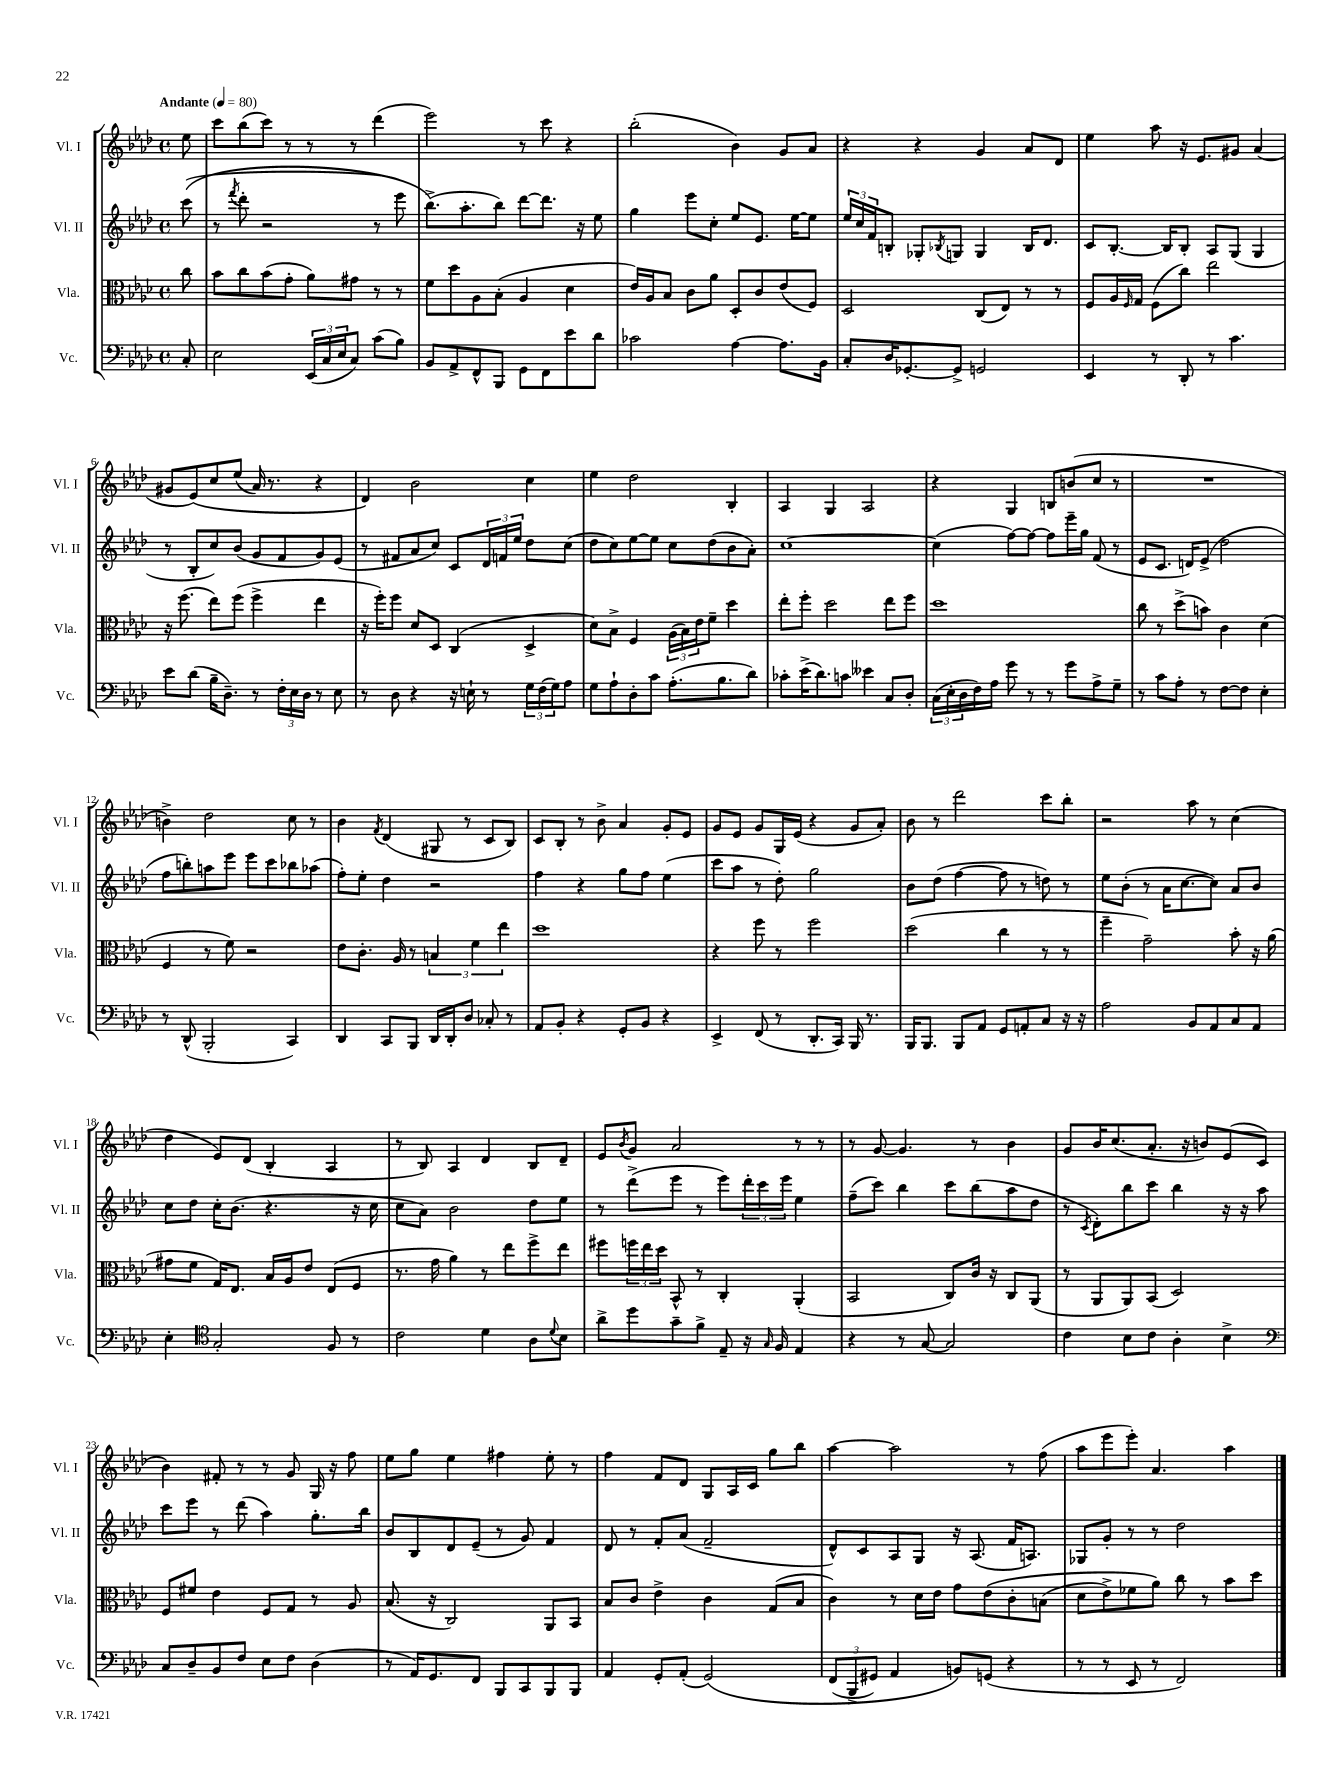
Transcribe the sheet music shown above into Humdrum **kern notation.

**kern	**kern	**kern	**kern
*staff4	*staff3	*staff2	*staff1
*clefF4	*clefC3	*clefG2	*clefG2
*k[b-e-a-d-]	*k[b-e-a-d-]	*k[b-e-a-d-]	*k[b-e-a-d-]
*M4/4	*M4/4	*M4/4	*M4/4
*met(c)	*met(c)	*met(c)	*met(c)
*MM80	*MM80	*MM80	*MM80
8C'/	8cc\	&((8ccc\	8ee-\
=	=	=	=
2E-\	8b-\L	8r	8ccc\L
.	.	8qfff/	.
.	8cc\	8ddd-'\	(8bb-\
.	(8b-\	2r	8ccc\J)
.	8g'\J	.	8r
(24EE-/LL	8a-\L)	.	8r
24C/	.	.	.
24E-/J	.	.	.
8C/J)	8g#\J	.	8r
(8c\L	8r	8r	(4ddd-\
8B-\J)	8r	8eee-\)	.
=	=	=	=
8BB-/L	8f\L	(8.bb-^\L&)	2eee-\)
8AA-^/	8dd-\	.	.
.	.	8.aa-'\	.
8FF^^/	8A-\	.	.
8BBB-/J	(8B-'\J	8bb-\J)	.
8GG\L	4A-/	[8ddd-\L	8r
8FF\	.	8.ddd-\]J	8ccc\
8e-\	4d-\	.	4r
.	.	16r	.
8d-\J	.	8ee-\	.
=	=	=	=
2c-\	16e-/LL)	4gg\	(2bb-'\
.	16A-/J	.	.
.	8B-/J	.	.
.	8c\L	8eee-\L	.
.	8a-\J	8cc'\J	.
[4A-\	8D-'/L	8ee-/L	4b-\)
.	8c/	8.e-/J	.
8.A-\]L	(8e-/	.	8g/L
.	.	[16ee-\LK	.
.	8F/J)	8ee-\]J	8a-/J
16BB-\Jk	.	.	.
=	=	=	=
8C'/L	2D-/	24ee-/LL	4r
.	.	24cc/	.
.	.	24f/J	.
16D-/K	.	8B'/J	.
[8.GG-'/	.	.	.
.	.	8G-'/L	4r
.	.	8qB-/	.
8GG-^/]J	.	8G/J	.
2GG/	(8C/L	4G/	4g/
.	8E-/J)	.	.
.	8r	16B-/LK	8a-/L
.	.	8.d-/J	.
.	8r	.	8d-/J
=	=	=	=
4EE-/	8F/L	8c/L	4ee-\
.	16A-/L	[8.B-'/J	.
.	16qqF/	.	.
.	16G/JJ	.	.
8r	(8F\L	.	8aa-\
.	.	16B-/]LK	.
8DD-'/	8cc\J)	8B-'/J	16r
.	.	.	8.e-/L
8r	2ee-\	8A-/L	.
4.c\	.	(8G/J	8g#/J
.	.	4G/	(4a-/
=	=	=	=
8e-\L	16r	8r	8g#/L
.	(8.ff\	.	.
(8d-\J	.	8B-'/L	&(8e-/)
16B-~\LK	8ee-\L)	8cc/)	8cc/
8.D-~\J)	.	.	.
.	(8ff\J	(8b-/J	(8ee-/J
8r	4ff^\	8g/L	16a-/)
.	.	.	8.r
24F'\LL	.	8f/	.
24E-\	.	.	.
24D-\JJ	.	.	.
8r	4ee-\	8g/)	4r
8E-\	.	(8e-/J	.
=	=	=	=
8r	16r	8r	4d-/&)
.	16ff'\LK)	.	.
8D-\	8ff\J	8f#/L	.
4r	8d-/L	8a-/	2b-\
.	8D-/J	8cc/J)	.
16r	(4C/	8c/L	.
16E`\	.	.	.
8r	.	24d-/L	.
.	.	24f/	.
.	.	24ee-/JJ	.
24G\LL	4D-^/	8dd-\L	4cc\
(24F\	.	.	.
24G\J)	.	.	.
8A-\J	.	(8cc\J	.
=	=	=	=
8G\L	8d-\L)	8dd-\L	4ee-\
8A-`\	8B-^\J	8cc\)	.
8D-'\	4F/	[8ee-\	2dd-\
8c\J	.	8ee-\]J	.
(8.A-'\L	(24A-\LL	8cc\L	.
.	24B-\)	.	.
.	24e-\J	.	.
.	8f~\J	(8dd-\	.
8.B-\	.	.	.
.	4dd-\	8b-\	4B-'/
8d-\J)	.	8a-'\J)	.
=	=	=	=
8c-'\L	8ee-'\L	[1cc	4A-/
(16e-^\K	8ff'\J	.	.
8.d-\)	.	.	.
.	2dd-\	.	4G/
8c\J	.	.	.
4e--\	.	.	2A-/
8C/L	8ee-\L	.	.
8D-'/J	8ff\J	.	.
=	=	=	=
(24C\LL	1dd-	(4cc\]	4r
24E-'\	.	.	.
24D-\	.	.	.
16F\)	.	.	.
16A-\JJ	.	.	.
8g\	.	[8ff\L)	4G/
8r	.	8ff\_J	.
8r	.	8ff\]L	8B/L
8g\L	.	16eee-~\L	(8b/
.	.	16gg\JJ	.
8A-^\	.	(8f/	8cc/J
8G~\J	.	8r	8r
=	=	=	=
8r	8cc\	8e-/L	1r
8c\L	8r	8.c/J	.
8A-'\J	(8dd-^\L	.	.
.	.	16d/LK)	.
8r	8b\J)	(8e-^/J	.
[8F\L	4c\	2dd-\	.
8F\]J	.	.	.
4E-'\	(4d-\	.	.
=	=	=	=
8r	4F/	8ff\L	4b^\)
(8DD-^^/	.	8bb'\)	.
2BBB-'/	8r	8aa\	2dd-\
.	8f\)	8eee-\J	.
.	2r	8eee-\L	.
.	.	8ccc\	.
4CC/)	.	8bb-\	8cc\
.	.	(8aa-\J	8r
=	=	=	=
4DD-/	8e-\L	8ff'\L)	4b-\
.	8.c'\J	8ee-'\J	.
.	.	.	8qf/
8CC/L	.	4dd-\	(4d-/
.	16A-/	.	.
8BBB-/J	8r	.	.
16DD-/LL	6B/	2r	8G#/
16DD-'/J	.	.	.
8D-/J	.	.	8r
.	6f\	.	.
8C-'/	.	.	8c/L
.	6ee-\	.	.
8r	.	.	8B-/J)
=	=	=	=
8AA-/L	1dd-	4ff\	8c/L
8BB-'/J	.	.	8B-'/J
4r	.	4r	8r
.	.	.	8b-^\
8GG'/L	.	8gg\L	4a-/
8BB-/J	.	8ff\J	.
4r	.	(4ee-\	8g'/L
.	.	.	8e-/J
=	=	=	=
4EE-^/	4r	8ccc\L	8g/L
.	.	8aa-\J	8e-/J
(8FF/	8ff\	8r	8g/L
8r	8r	8dd-'\)	16G/L
.	.	.	(16e-/JJ
8.DD-'/L	2ff\	2gg\	4r
16CC/Jk)	.	.	.
16BBB-/	.	.	8g/L
8.r	.	.	.
.	.	.	8a-'/J)
=	=	=	=
16BBB-/LK	(2dd-\	8b-\L	8b-\
8.BBB-/J	.	.	.
.	.	(8dd-\J	8r
8BBB-/L	.	[4ff\	2ddd-\
8AA-/J	.	.	.
8GG/L	4cc\	8ff\]	.
8AA'/	.	8r	.
8C/J	8r	8dd\)	8ccc\L
16r	8r	8r	8bb-'\J
16r	.	.	.
=	=	=	=
2A-\	4ff~\	8ee-\L	2r
.	.	(8b-'\J	.
.	2g~\)	8r	.
.	.	16a-\LK	.
.	.	[8.cc\	.
8BB-/L	.	.	8aa-\
8AA-/	.	8cc\]J)	8r
8C/	8b-'\	8a-/L	(4cc\
8AA-/J	16r	8b-/J	.
.	(16a-\	.	.
=	=	=	=
4E-'\	8g#\L	8cc\L	4dd-\
.	8f\J	8dd-\J	.
*clefC4	*	*	*
2G'/	16G/LK)	16cc'\LK	8e-/L)
.	8.E-/J	(8.b-\J	.
.	.	.	(8d-/J
.	16B-/LL	4.r	4B-'/
.	16A-/J	.	.
.	8e-/J	.	.
8F/	(8E-/L	.	4A-/
8r	8F/J	16r	.
.	.	16cc\	.
=	=	=	=
2c\	8.r	8cc\L	8r
.	.	8a-\J)	8B-/)
.	16g\	.	.
.	4a-\)	2b-\	4A-/
4d-\	8r	.	4d-/
.	8ee-\L	.	.
8A-\L	8ff^\	8dd-\L	8B-/L
8qqd-/	.	.	.
8B-\J	8ee-\J	8ee-\J	8d-~/J
=	=	=	=
8a-^\L	8ff#\L	8r	8e-/L
.	.	.	8qb-/
8dd-\	24ff\L	(8ddd-^\L	8g/J
.	24ee-\	.	.
.	24dd-\JJ	.	.
8g~\	8BB-^^/	8eee-\J	2a-/
8f^\J	8r	8r	.
8E-~/	4C'/	8eee-\L)	.
16r	.	24ddd-'\L	.
.	.	24ccc\	.
16qqG/	.	.	.
16F/	.	.	.
.	.	24eee-\JJ	.
4E-/	(4AA-'/	4ee-\	8r
.	.	.	8r
=	=	=	=
4r	2BB-/	(8ff~\L	8r
.	.	8ccc\J)	[8g/
8r	.	4bb-\	4.g/]
[8G/	.	.	.
2G/]	8C/L)	8ccc\L	.
.	16c/Jk	(8bb-\	8r
.	16r	.	.
.	8C/L	8aa-\	4b-\
.	(8AA-/J	8dd-\J	.
=	=	=	=
4c\	8r	8r	8g/L
.	.	8qc/	.
.	8AA-/L	8d-'\L)	16b-/K
.	.	.	(8.cc/
8B-\L	8AA-/)	8bb-\	.
8c\J	(8BB-/J	8ccc\J	8.a-'/J
4A-'\	2D-/)	4bb-\	.
.	.	.	16r
.	.	.	8b/L)
4B-^\	.	16r	(8e-/
.	.	16r	.
.	.	8aa-\	8c/J
=	=	=	=
*clefF4	*	*	*
8C/L	8F/L	8ccc\L	4b-\)
8D-~/	8f#/J	8eee-\J	.
8BB-/	4e-\	8r	8f#'/
8F/J	.	(8ddd-\	8r
8E-\L	8F/L	4aa-\)	8r
8F\J	8G/J	.	8g/
(4D-\	8r	8.gg'\L	16G/
.	.	.	16r
.	8A-/	.	8ff\
.	.	16bb-\Jk	.
=	=	=	=
8r	(8.B-/	8b-/L	8ee-\L
16AA-/LK)	.	8B-/	8gg\J
8.GG/	16r	.	.
.	2C/)	8d-/	4ee-\
8FF/J	.	(8e-~/J	.
8BBB-/L	.	8r	4ff#\
8CC/	.	8g/)	.
8BBB-/	8AA-/L	4f/	8ee-'\
8BBB-/J	8BB-/J	.	8r
=	=	=	=
4AA-/	8B-/L	8d-/	4ff\
.	8c/J	8r	.
8GG'/L	4e-^\	8f'/L	8f/L
(8AA-'/J	.	(8a-/J	8d-/J
&(2GG/)	4c\	2f~/	8G/L
.	.	.	16A-/L
.	.	.	16c/JJ
.	(8G/L	.	8gg\L
.	8B-/J	.	8bb-\J
=	=	=	=
(12FF/L	4c\)	8d-^^/L)	[4aa-\
12BBB-^/	.	.	.
.	.	8c/	.
12GG#/J)	.	.	.
4AA-/	8r	8A-/	2aa-\]
.	16d-\LL	8G/J	.
.	16e-\JJ	.	.
8BB/L&)	8g\L	16r	.
.	.	(8.A-/	.
(8GG/J	&(8e-\	.	.
4r	8c'\	16f/LK	8r
.	.	8.A/J)	.
.	(8B\J	.	(8ff\
=	=	=	=
8r	8d-\L	8G-/L	8aa-\L
8r	8e-^\)	8g'/J	8eee-\
8EE-/	8f-\	8r	8eee-'\J)
8r	8a-\J&)	8r	4.a-/
2FF/)	8cc\	2dd-\	.
.	8r	.	.
.	8b-\L	.	4aa-\
.	8dd-\J	.	.
==	==	==	==
*-	*-	*-	*-
